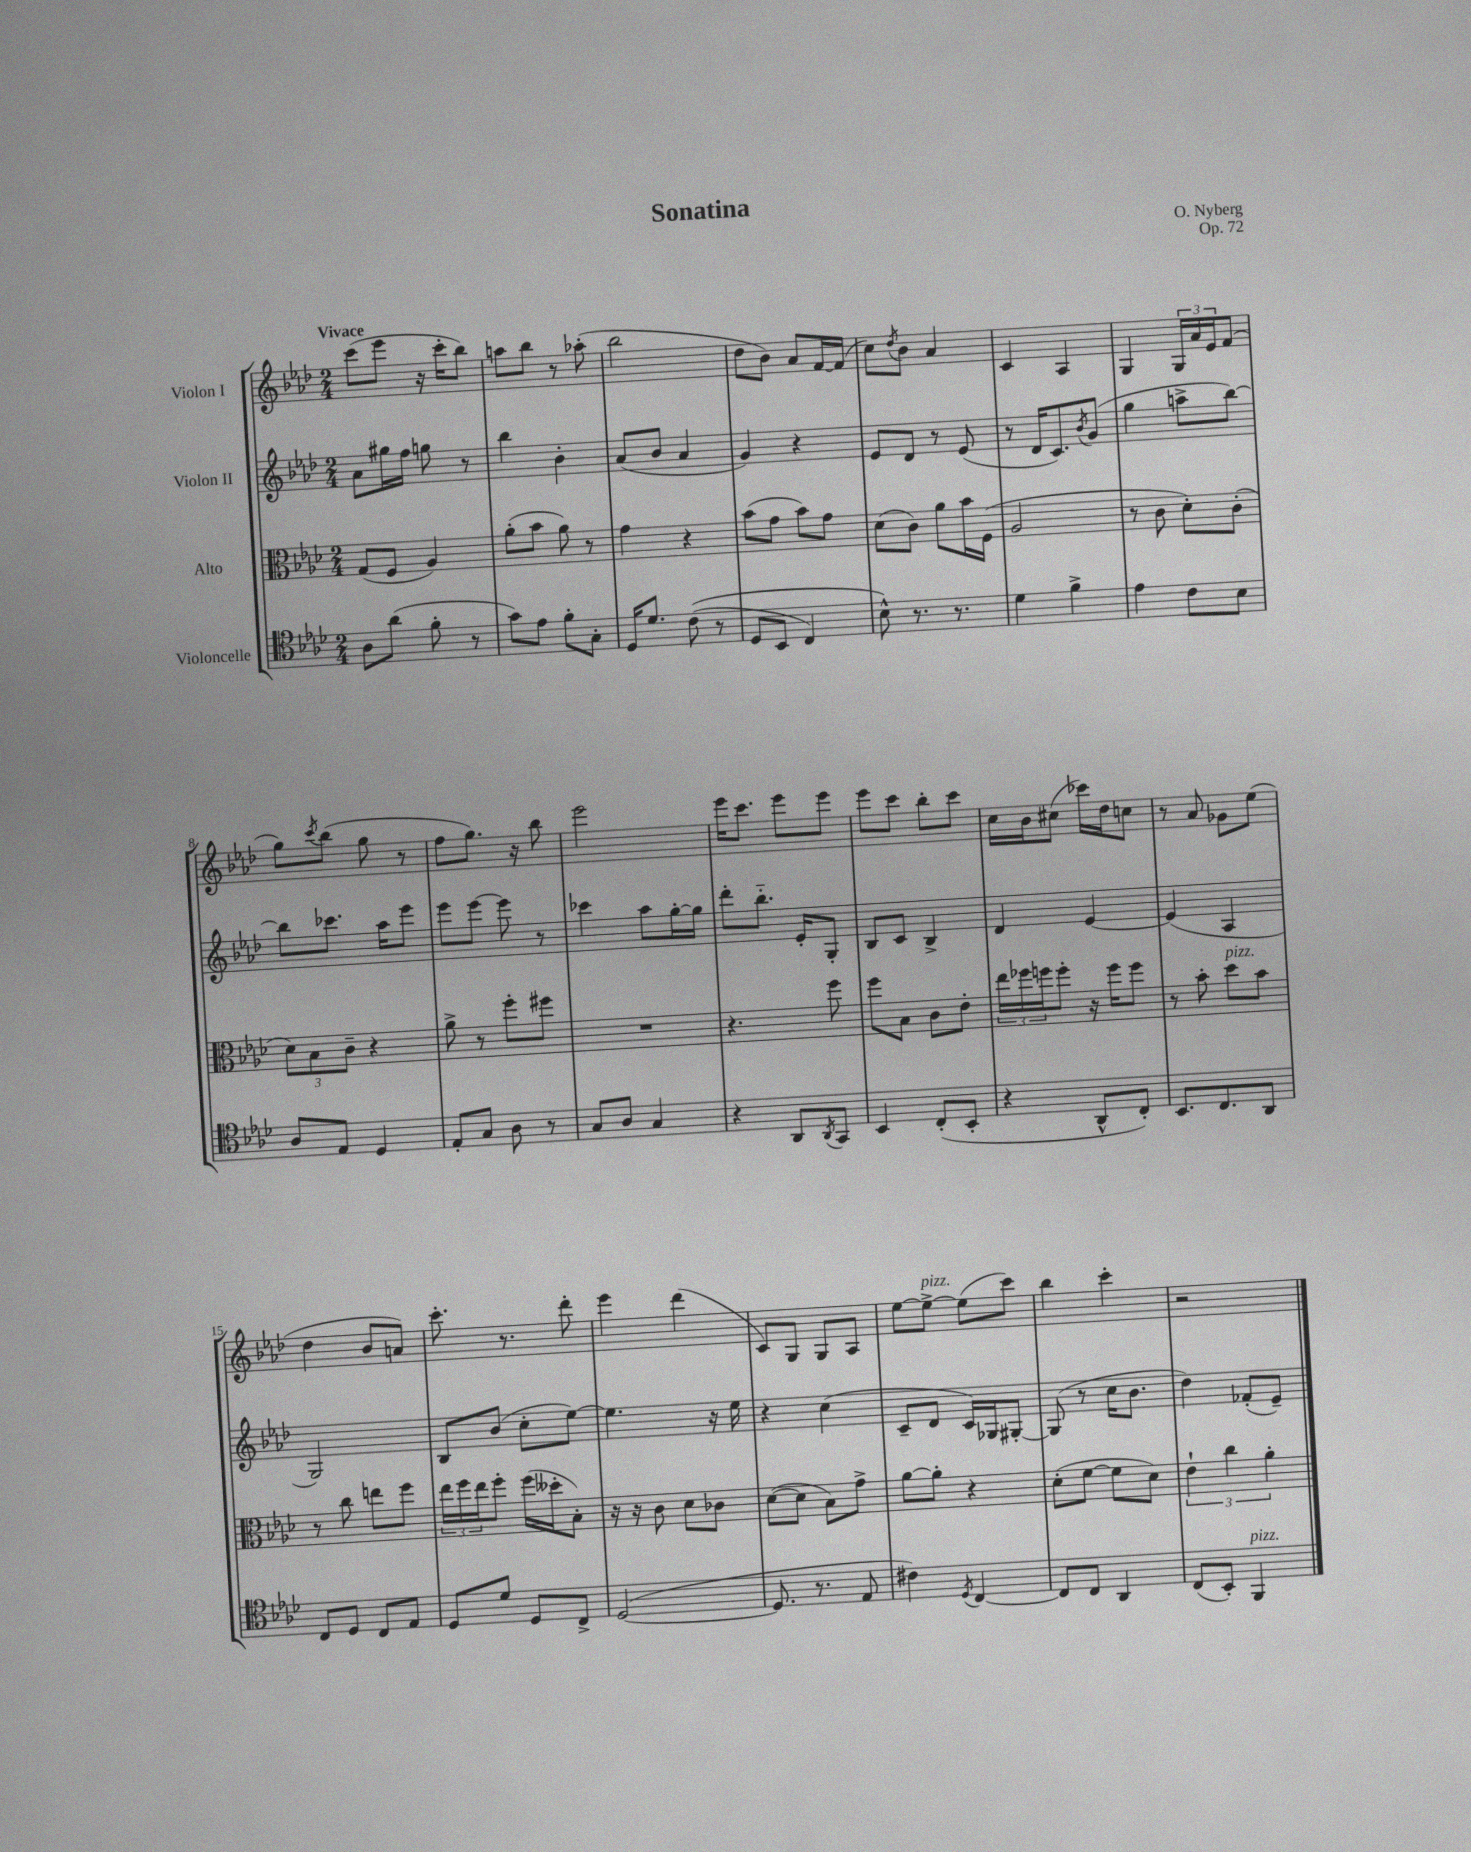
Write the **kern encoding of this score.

**kern	**kern	**kern	**kern
*staff4	*staff3	*staff2	*staff1
*clefC4	*clefC3	*clefG2	*clefG2
*k[b-e-a-d-]	*k[b-e-a-d-]	*k[b-e-a-d-]	*k[b-e-a-d-]
*M2/4	*M2/4	*M2/4	*M2/4
8A-	(8G	8a-	(8ccc
(8a-	8F	16gg#	8eee-
.	.	16ff	.
8f'	4A-)	8gg	16r
.	.	.	16ccc'
8r	.	8r	8bb-)
=	=	=	=
8g)	(8a-'	4bb-	8aa
8e-	8b-	.	8bb-
8f'	8a-)	4b-'	8r
8G'	8r	.	(8aa-'
=	=	=	=
16D-	4g	(8a-	2bb-
8.d-	.	.	.
.	.	8b-	.
&((8c	4r	4a-	.
8r	.	.	.
=	=	=	=
8D-	(8b-	4g)	8dd-
8BB-	8g	.	8b-)
4C)	8b-)	4r	8a-
.	8g	.	[16f
.	.	.	(16f]
=	=	=	=
8B-^^&)	(8d-	8e-	8cc)
.	.	.	8qdd-
8.r	8c)	8d-	8b-
.	8a-	8r	4a-
8.r	.	.	.
.	16b-	(8e-	.
.	(16F	.	.
=	=	=	=
4d-	2A-	8r	4c
.	.	16d-	.
.	.	8.c)	.
4f^	.	.	4A-
.	.	8qb-	.
.	.	(8g	.
=	=	=	=
4e-	8r	4gg	4G
.	8c	.	.
8c	8d-')	8aa^	24G
.	.	.	24a-
.	.	.	24e-
8B-	(8c'	[8bb-)	(8f
=	=	=	=
8A-	12d-)	8bb-]	8gg)
.	12B-	.	.
.	.	.	8qccc
8E-	.	8.ccc-	(8bb-
.	12c~	.	.
4D-	4r	.	8gg
.	.	16aa-	.
.	.	8eee-	8r
=	=	=	=
8E-'	8a-^	8eee-	8ff
8G	8r	[8eee-	8.gg)
8A-	8ff'	8eee-]	.
.	.	.	16r
8r	8ff#	8r	8bb-
=	=	=	=
8G	2r	4ccc-	2eee-
8A-	.	.	.
4G	.	8aa-	.
.	.	[16gg'	.
.	.	16gg]	.
=	=	=	=
4r	4.r	8ddd-'	16eee-
.	.	.	8.ccc
.	.	8.bb-'~	.
8AA-	.	.	8eee-
.	.	16e-'	.
8qAA-	.	.	.
8GG	8ff	8G'	8eee-
=	=	=	=
4BB-	8ff	8B-	8eee-
.	8B-	8c	8ccc
(8C'	8c	4B-^	8bb-'
8BB-'	8e-'	.	8ccc
=	=	=	=
4r	24ee-	4d-	16cc
.	24ff-	.	.
.	.	.	16b-
.	24ff	.	.
.	8ff'	.	(8cc#
8AA-^^	16r	[4e-	16ccc-)
.	16ff	.	16dd-
8C')	8ff	.	8cc
=	=	=	=
8.BB-	8r	(4e-]	8r
.	8b-'	.	8a-
8.C	.	.	.
.	8dd-	4A-	8g-
8AA-	8b-	.	(8ee-
=	=	=	=
8C	8r	2G)	4dd-
8D-	8cc	.	.
8C	8ee	.	8b-
8E-	8ff	.	8a)
=	=	=	=
8D-	24ee-	8B-	8.ccc'
.	24ff	.	.
.	24ee-	.	.
8d-	8ff'	(8b-	.
.	.	.	8.r
8D-	(16ff	8cc'	.
.	16dd--'	.	.
8C^	8B-')	[8ee-)	8ddd-'
=	=	=	=
([2D-	16r	4.ee-]	4eee-
.	16r	.	.
.	8c	.	.
.	8d-	.	(4ddd-
.	8c-	16r	.
.	.	16ee-	.
=	=	=	=
8.D-]	([8d-	4r	8c)
.	8d-]	.	8G
8.r	.	.	.
.	8B-)	(4cc	8G
8E-	8g^	.	8A-
=	=	=	=
4c#)	[8a-	8c~	[8ee-
.	8a-']	8d-	8ee-^_
8qD-	.	.	.
[4C	4r	16c)	(8ee-]
.	.	16G-	.
.	.	[8G#'	8ccc)
=	=	=	=
8C]	(8d-'	(8G#]	4bb-
8C	[8f	8r	.
4AA-	8f]	16cc	4ccc'
.	.	8.b-	.
.	8d-)	.	.
=	=	=	=
(8C	6e-`	4dd-)	2r
8BB-')	.	.	.
.	6cc	.	.
4FF	.	(8f-'	.
.	6a-'	.	.
.	.	8e-~)	.
==	==	==	==
*-	*-	*-	*-
